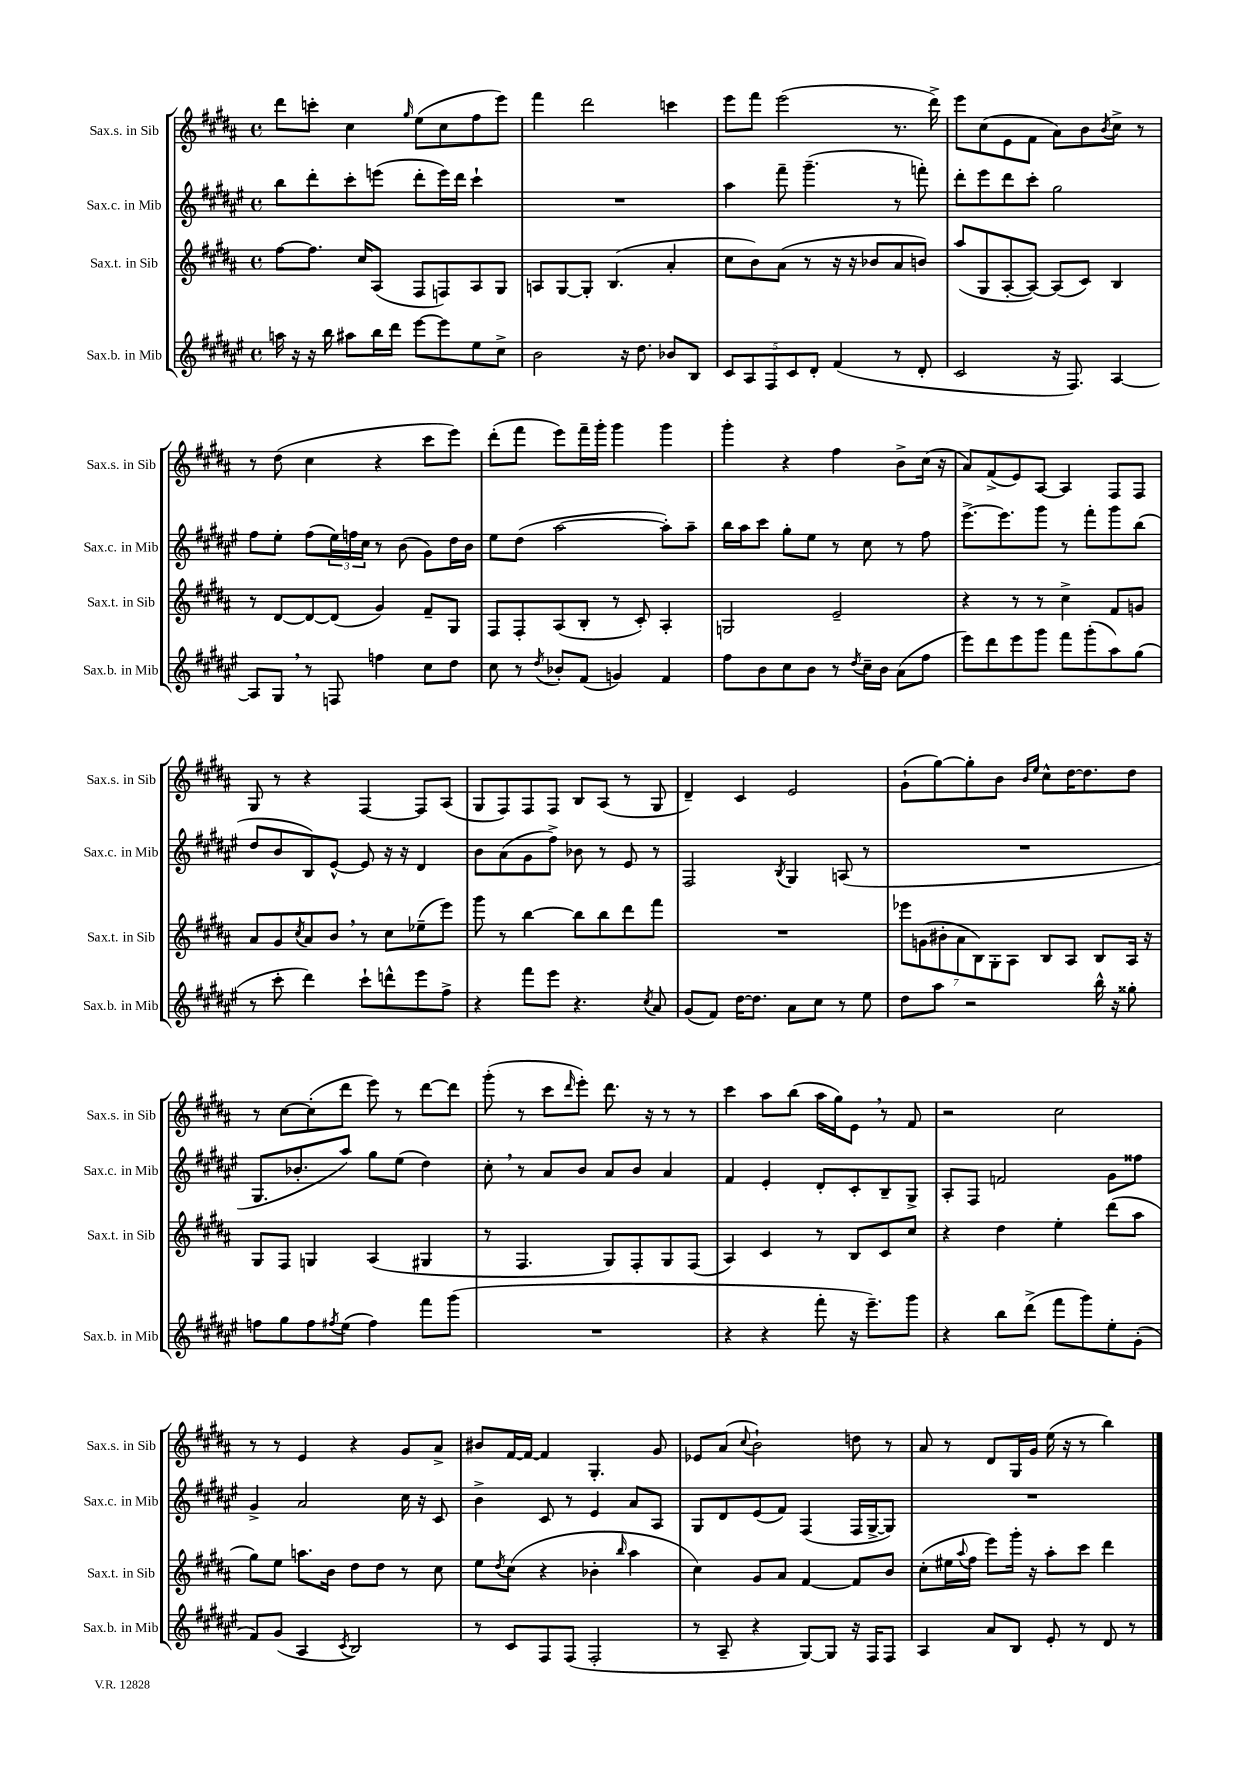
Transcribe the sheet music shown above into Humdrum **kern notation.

**kern	**kern	**kern	**kern
*staff4	*staff3	*staff2	*staff1
*clefG2	*clefG2	*clefG2	*clefG2
*k[f#c#g#d#a#e#]	*k[f#c#g#d#a#]	*k[f#c#g#d#a#e#]	*k[f#c#g#d#a#]
*M4/4	*M4/4	*M4/4	*M4/4
*met(c)	*met(c)	*met(c)	*met(c)
16aa\	[8ff#\L	8bb\L	8ddd#\L
16r	.	.	.
16r	8.ff#\]J	8ddd#'\	8ccc'\J
16bb\	.	.	.
8aa#\L	.	8ccc#'\	4cc#\
.	16cc#/LK	.	.
16bb\L	(8A#/J	(8eee\J	.
16ddd#\JJ	.	.	.
.	.	.	16qqgg#/
[8eee#\L	8F#/L	8ddd#'\L	(8ee\L
8eee#\]	8F/)	16eee\L)	8cc#\
.	.	16ddd#\JJ	.
8ee#\	8A#/	4ccc#`\	8ff#\
8cc#^\J	8G#/J	.	8eee\J)
=	=	=	=
2b\	8A/L	1r	4fff#\
.	[8G#/	.	.
.	8G#'/]J	.	2ddd#\
.	(4.B/	.	.
16r	.	.	.
8.dd#\	.	.	.
8b-/L	4a#'/	.	4ccc\
8B/J	.	.	.
=	=	=	=
10c#/L	8cc#\L	4aa#\	8eee\L
10A#/	.	.	.
.	8b\)	.	8fff#\J
10F#/	.	.	.
.	(8a#\J	8fff#~\	(2eee\
10c#/	.	.	.
.	8r	(4.ggg#~\	.
10d#'/J	.	.	.
(4f#/	16r	.	.
.	16r	.	.
.	8b-/L	.	.
8r	8a#/	8r	8.r
8d#'/	8b/J)	8fff'\)	.
.	.	.	16ddd#^\)
=	=	=	=
2c#/	(8aa#/L	8ddd#'\L	8eee\L
.	8G#/	8eee#\	(8cc#\
.	[8A#'/	8ddd#\	8e\
.	8A#/_J)	8ccc#'\J	8f#\J
16r	(8A#/]L	2gg#\	8a#\L)
8.F#/)	.	.	.
.	8c#/J)	.	8b\
.	.	.	8qb/
[4A#/	4B/	.	8cc#^\J
.	.	.	8r
=	=	=	=
8A#/]L	8r	8ff#\L	8r
8G#/J	[8d#/L	8ee#'\J	(8dd#\
8r	8d#/_	(8ff#\L	4cc#\
8F/	(8d#/]J	24ee#\L)	.
.	.	24ff\	.
.	.	24cc#\JJ	.
4ff\	4g#/)	8r	4r
.	.	(8b\	.
8cc#\L	8f#~/L	8g#\L)	8ccc#\L
8dd#\J	8G#/J	16dd#\L	8eee\J)
.	.	16b\JJ	.
=	=	=	=
8cc#\	8F#/L	8ee#\L	(8ddd#'\L
8r	8F#'/	(8dd#\J	8fff#\J
8qdd#/	.	.	.
8b-'/L	(8A#/	[2aa#\	8eee\L)
(8f#/J	8B'/J	.	16fff#~\L
.	.	.	16ggg#'\JJ
4g/)	8r	.	4ggg#\
.	8c#'/)	.	.
4f#/	4A#'/	8aa#'\]L)	4ggg#\
.	.	8aa#~\J	.
=	=	=	=
8ff#\L	2G/	16bb\LL	4ggg#'\
.	.	16aa#\J	.
8b\	.	8ccc#\J	.
8cc#\	.	8gg#'\L	4r
8b\J	.	8ee#\J	.
8r	2e~/	8r	4ff#\
8qdd#/	.	.	.
16cc#~\LL	.	8cc#\	.
16b\JJ	.	.	.
(8a#\L	.	8r	8b^\L
8ff#\J	.	8ff#\	(16cc#\Jk
.	.	.	16r
=	=	=	=
8eee#\L)	4r	[8.eee#^\L	8a#/L)
8ddd#\	.	.	(8f#^/
.	.	8.eee#\]	.
8eee#\	8r	.	8e/)
8ggg#\J	8r	8ggg#\J	[8A#/J
8fff#\L	4cc#^\	8r	4A#/]
(8ggg#'\	.	8fff#'\L	.
8aa#\)	8f#/L	8ggg#\	8F#/L
(8gg#\J	8g/J	(8bb\J	8F#/J
=	=	=	=
8r	8a#/L	8dd#/L	8G#/
8ccc#'\	8g#/	8b/	8r
.	8qcc#/	.	.
4ddd#\)	8a#/	8B/)	4r
.	8b/J	[8e#^^/J	.
8ccc#`\L	8r	8e#/]	[4F#/
8ddd^^\	8cc#\L	16r	.
.	.	16r	.
8eee#\	(8ee-~\	4d#/	8F#/]L
8ff#^\J	8eee\J)	.	(8A#/J
=	=	=	=
4r	8ggg#\	8b\L	8G#/L
.	8r	(8a#\	8F#/)
8fff#\L	[4bb\	8g#\	8F#/
8eee#\J	.	8ff#^\J)	8F#/J
4.r	8bb\]L	8b-\	8B/L
.	8bb\	8r	(8A#/J
.	8ddd#\	8e#/	8r
8qcc#/	.	.	.
8a#/	8fff#\J	8r	8G#/
=	=	=	=
(8g#/L	1r	2F#/	4d#~/)
8f#/J)	.	.	.
[16dd#\LK	.	.	4c#/
8.dd#\]J	.	.	.
.	.	8qB/	.
8a#\L	.	4G#/	2e/
8cc#\J	.	.	.
8r	.	(8A/	.
8ee#\	.	8r	.
=	=	=	=
8dd#\L	14eee-\L	1r	(8g#`\L
.	(14g\	.	.
8aa#\J	.	.	[8gg#\)
.	14b#'\	.	.
.	14a#\	.	.
2r	.	.	8gg#'\]
.	14B\)	.	.
.	14G#'\	.	.
.	.	.	8b\J
.	14A#\J	.	.
.	.	.	16qqb/LL
.	.	.	16qqee/JJ
.	8B/L	.	8cc#^^\L
.	8A#/J	.	[16dd#\K
.	.	.	8.dd#\]
16bb^^\	8B/L	.	.
16r	.	.	.
8gg##'\	16A#/Jk	.	8dd#\J
.	16r	.	.
=	=	=	=
8ff\L	8G#/L	8.G#/L	8r
8gg#\	8F#/J	.	[8cc#\L
.	.	8.b-'/	.
8ff\	4G/	.	(8cc#'\]
8qff#/	.	.	.
(8ee#\J	.	8aa#/J)	8ddd#\J
4ff#\)	(4A#/	8gg#\L	8eee\)
.	.	(8ee#\J	8r
8fff#\L	4G#/	4dd#\)	[8ddd#\L
(8ggg#\J	.	.	8ddd#\]J
=	=	=	=
1r	8r	8cc#'\	(8ggg#'\
.	4.F#/	8r	8r
.	.	8a#/L	8ccc#\L
.	.	.	16qqddd#/
.	.	8b/J	8eee'\J)
.	8G#/L)	8a#/L	8.ddd#\
.	8F#'/	8b/J	.
.	.	.	16r
.	8G#/	4a#/	8r
.	(8F#/J	.	8r
=	=	=	=
4r	4A#/)	4f#/	4ccc#\
4r	4c#/	4e#'/	8aa#\L
.	.	.	(8bb\J
8fff#'\	8r	8d#'/L	16aa#\LL
.	.	.	16gg#\J)
16r	8B/L	8c#'/	8e\J
8.eee#~\L)	.	.	.
.	8c#/	8B~/	8r
8ggg#\J	8cc#/J	8G#^/J	8f#/
=	=	=	=
4r	4r	8A#'/L	2r
.	.	8F#/J	.
8bb\L	4dd#\	2f/	.
(8ddd#^\J	.	.	.
8fff#\L	4ee'\	.	2cc#\
8ggg#\)	.	.	.
8ee#'\	(8ddd#\L	8g#\L	.
(8g#'\J	8aa#\J	8ff##\J	.
=	=	=	=
8f#/L)	8gg#\L)	4g#^/	8r
(8g#/J	8ee\J	.	8r
4A#/	8.aa\L	2a#/	4e/
.	16b\Jk	.	.
8qc#/	.	.	.
2B/)	8dd#\L	.	4r
.	8dd#\J	.	.
.	8r	16cc#\	8g#/L
.	.	16r	.
.	8cc#\	8c#/	8a#^/J
=	=	=	=
8r	8ee\L	4b^\	8b#/L
.	8qdd#/	.	.
8c#/L	(8cc#\J	.	[16f#/L
.	.	.	16f#/_JJ
8F#/	4r	8c#/	4f#/]
(8F#/J	.	8r	.
2F#'/	4b-'\	4e#/	4.G#'/
.	16qqbb/	.	.
.	4aa#\	8a#/L	.
.	.	8A#/J	8g#/
=	=	=	=
8r	4cc#\)	8G#/L	8e-/L
8A#~/	.	8d#/	(8a#/J
.	.	.	8qqcc#/
4r	8g#/L	(8e#/	2b`\)
.	8a#/J	8f#/J)	.
[8G#/L)	[4f#/	(4F#/	.
8G#/]J	.	.	.
16r	8f#/]L	16F#/LL	8dd\
16F#/LK	.	[16G#^/J	.
8F#/J	8b/J	8G#/]J)	8r
=	=	=	=
4A#/	(8cc#'\L	1r	8a#/
.	16ee#\L	.	8r
.	8qqaa#/	.	.
.	16ff#\JJ	.	.
8a#/L	8eee\L)	.	8d#/L
8B/J	16ggg#'\Jk	.	16G#/L
.	16r	.	16g#/JJ
8e#'/	8aa#'\L	.	(16ee\
.	.	.	16r
8r	8ccc#\J	.	8r
8d#/	4ddd#\	.	4bb\)
8r	.	.	.
==	==	==	==
*-	*-	*-	*-
